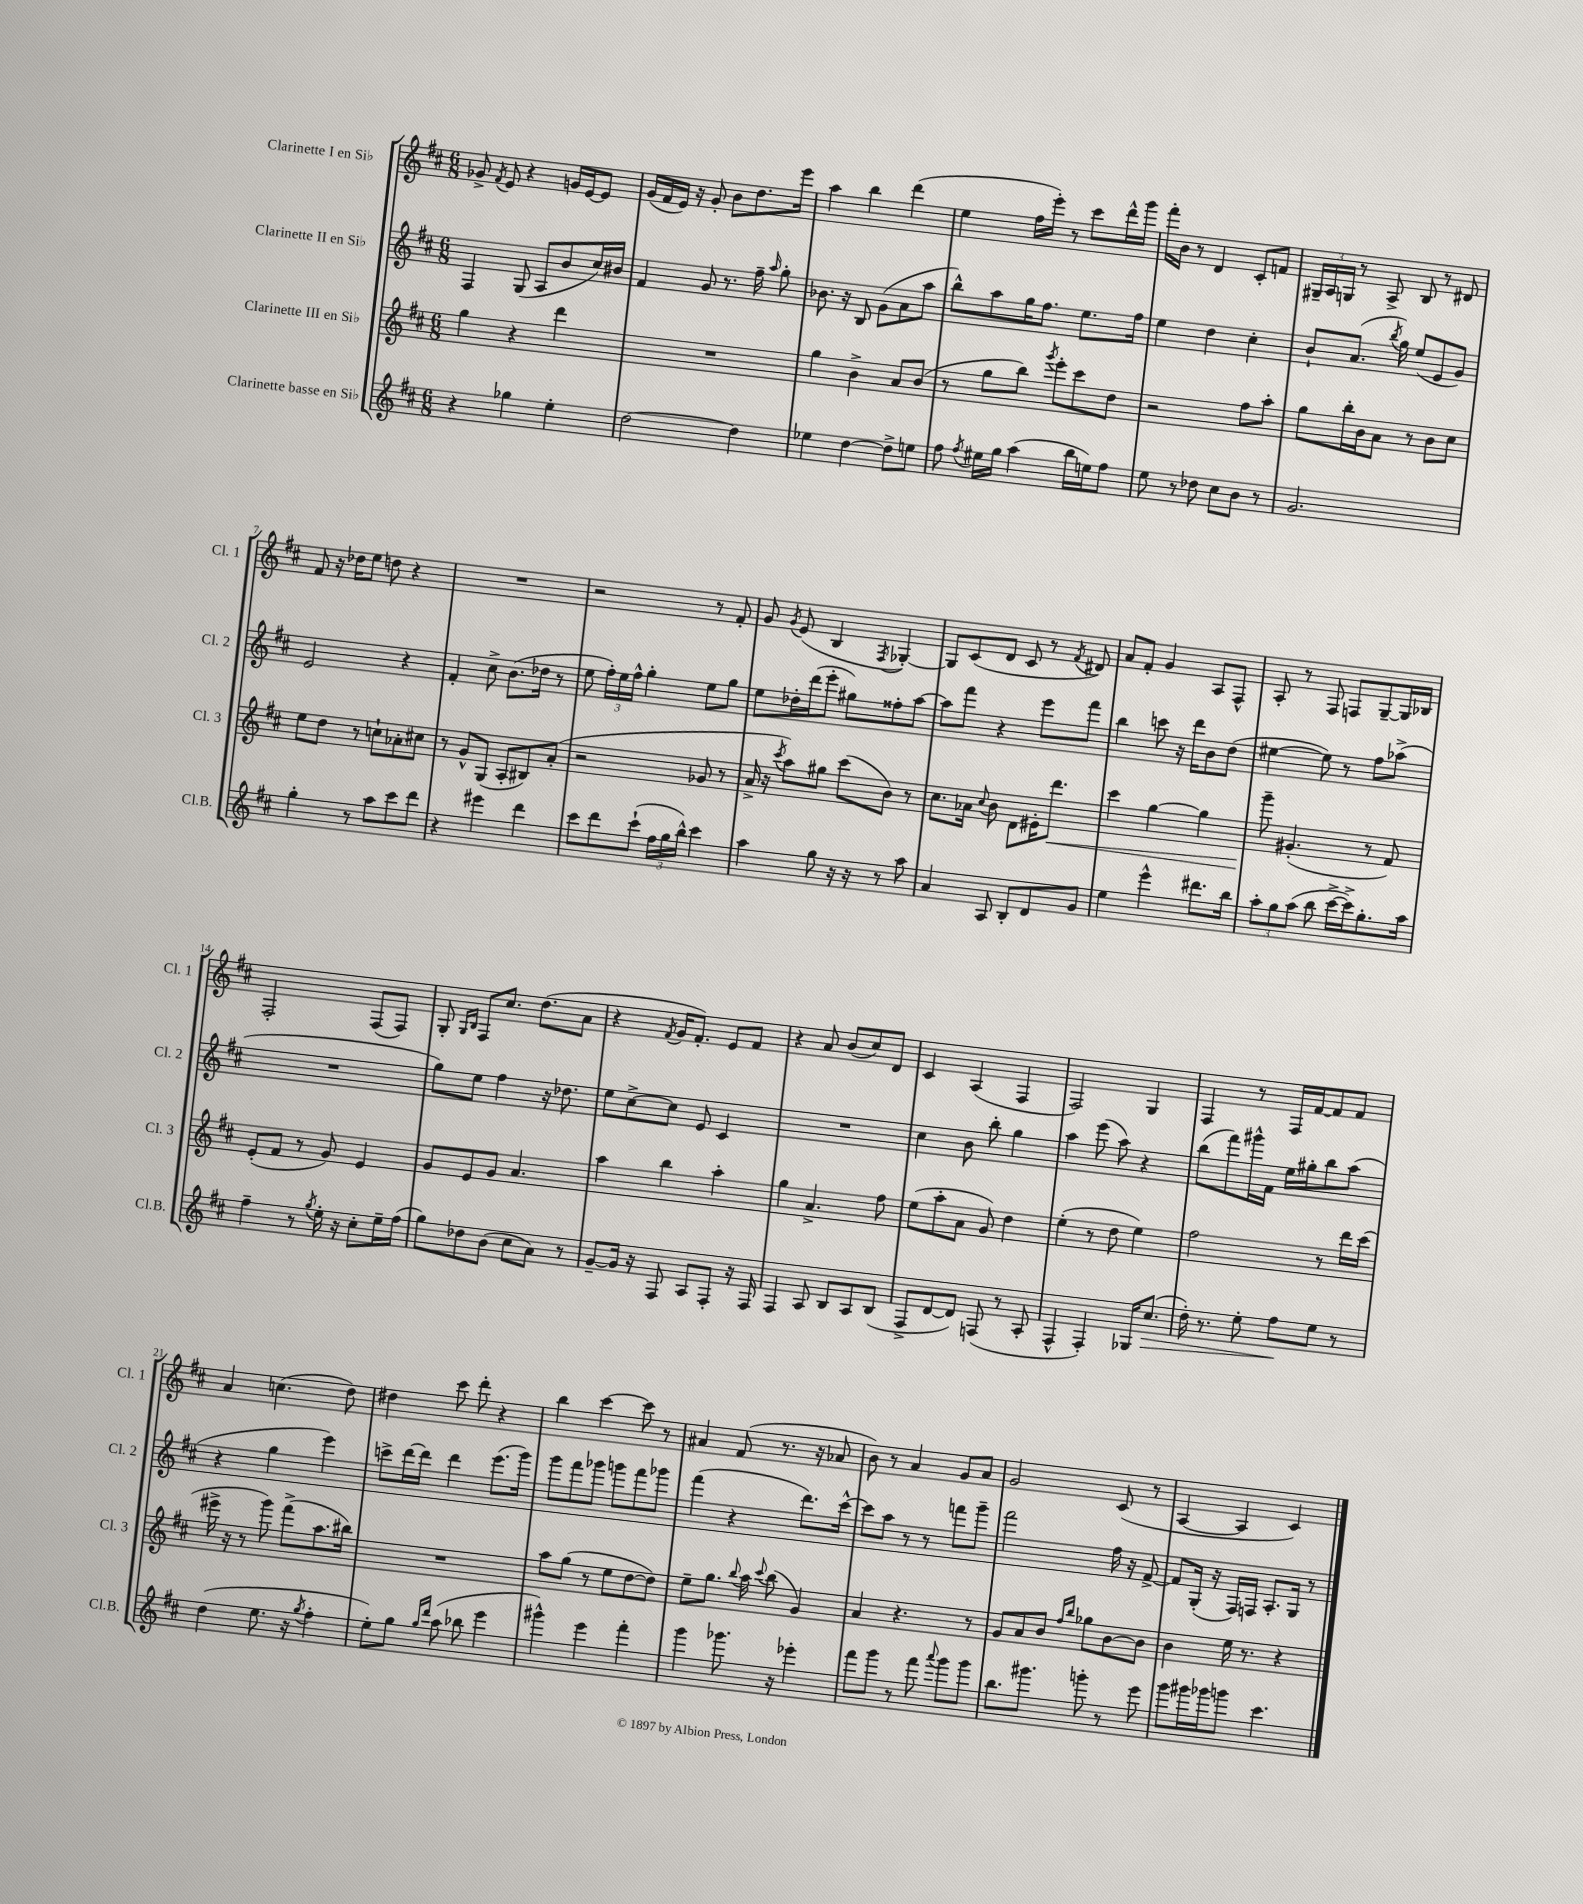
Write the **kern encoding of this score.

**kern	**kern	**kern	**kern
*staff4	*staff3	*staff2	*staff1
*clefG2	*clefG2	*clefG2	*clefG2
*k[f#c#]	*k[f#c#]	*k[f#c#]	*k[f#c#]
*M6/8	*M6/8	*M6/8	*M6/8
4r	4gg\	4F#/	8g-^/
.	.	.	8qf#/
.	.	.	8e/
4gg-\	4r	(8G/	4r
.	.	8A/L	.
4ee'\	4ddd\	8b/	16g/LL
.	.	.	[16e/J
.	.	16cc#/L)	8e/]J
.	.	16b#/JJ	.
=	=	=	=
[2dd\	2.r	4f#/	(16g/LL
.	.	.	16f#/
.	.	.	16e/JJ)
.	.	.	16r
.	.	8g/	8g'/
.	.	8.r	8b\L
4dd\]	.	.	8.dd\
.	.	16ff#~\	.
.	.	16qqaa/	.
.	.	8gg'\	.
.	.	.	16eee\Jk
=	=	=	=
4ee-\	4gg\	8.b-\	4aa\
.	.	16r	.
[4dd\	4b^\	8B/	4bb\
.	.	(8g\L	.
8dd^\]L	8a/L	8a\	(4ddd\
8ee\J	(8b/J	8aa\J	.
=	=	=	=
8ff#\	8r	8bb^^\L)	4ee\
8qff#/	.	.	.
16ee#\LL	8gg\L	8aa\	.
16gg\JJ	.	.	.
(4aa\	8bb\J)	16gg\K	16ff#\LL
.	.	8.ff#\J	16eee'\JJ)
.	8qggg/	.	.
.	8eee'\L	.	8r
16bb\LL	8ccc#\	8.ee\L	8ccc#\L
16ee\J)	.	.	.
8ff#\J	8dd\J	.	16ddd^^\L
.	.	16ff#\Jk	16ggg\JJ
=	=	=	=
8ee\	2r	4ee\	16fff#'\LL
.	.	.	16b\JJ
8r	.	.	8r
8dd-\	.	4dd\	4d/
8cc#\L	.	.	.
8b\J	8ff#\L	4cc#'\	8c#'/L
8r	8aa'\J	.	8f/J
=	=	=	=
2.g/	8gg\L	8b`/L	24G#~/LL
.	.	.	24A/
.	.	.	24G/JJ
.	16bb'\L	(8.a/J	8r
.	16b\J	.	.
.	8a\J	.	8A^/
.	.	8qbb/	.
.	.	16gg\)	.
.	8r	(8ee/L	8B/
.	8b\L	8e/	8r
.	8cc#\J	8g/J)	8d#/
=	=	=	=
4gg'\	8ee\L	2e/	8f#/
.	8dd\J	.	16r
.	.	.	16dd-\LK
8r	8r	.	8ee\J
8aa\L	8cc`\L	.	8dd\
8ccc#\	8a-'\	4r	4r
8ddd\J	8cc#\J	.	.
=	=	=	=
4r	8r	4f#'/	2.r
.	8g^^/L	.	.
4eee#\	(8G/J	8cc#^\	.
.	8A'/L	(8.b\L	.
4ddd\	8B#/)	.	.
.	.	16dd-\Jk	.
.	(8a'/J	8r	.
=	=	=	=
8ccc#\L	2r	8ee\	2r
8ddd\	.	24ff#'\LL)	.
.	.	24ee\	.
.	.	24ff#^^\JJ	.
(8ccc#`\J	.	4gg'\	.
24ff#\LL	.	.	.
24gg\	.	.	.
24bb^^\JJ)	.	.	.
4ccc#\	8g-/	8ee\L	8r
.	8r	8gg\J	8f#'/
=	=	=	=
4aa\	16a^/	8ee\L	8g/
.	16r	.	.
.	8qccc#/	.	8qg/
.	8aa\L)	16dd-'\L	(8e/
.	.	(16ddd\J	.
8gg\	8gg#\J	8eee'\J	4B/
16r	(8ccc#\L	8gg#\L)	.
16r	.	.	.
.	.	.	8qF#/
8r	8b\J)	8ff##'\	[4G-'/)
8aa\	8r	[8aa\J	.
=	=	=	=
4a/	8.cc#\L	8aa\]L	8G-/]L
.	.	8fff#\J	(8c#/
.	16a-\Jk	.	.
.	8qqcc#/	.	.
8A/	8b\	4r	8d/J
8B'/L	8d\L	.	8c#/
8d/	16e#'\K	8eee\L	8r
.	8.ddd\J	.	.
.	.	.	8qf#/
8g/J	.	8fff#\J	8d#/)
=	=	=	=
4ee\	4ccc#\	4bb\	8a/L
.	.	.	8f#'/J
4eee^^\	[4gg\	8ccc\	4g/
.	.	16r	.
.	.	16ddd\LK	.
8.ddd#\L	4gg\]	8b\	8A/L
.	.	(8dd\J	8F#^^/J
16bb\Jk	.	.	.
=	=	=	=
12aa'\L	8ggg~\	[4ee#\	8A'/
12gg\	.	.	.
.	(4.g#'/	.	8r
(12aa\J	.	.	.
8bb\	.	8ee#\])	8F#/
[16ccc#^\LL	.	8r	8F/L
16ccc#^\]J)	.	.	.
8.gg'\	8r	8ff#\L	[8G~/
.	8f#/)	(8aa-^\J	16G/]L
16aa\Jk	.	.	16B-/JJ
=	=	=	=
4ff#~\	(8e'/L	2.r	2F#'/
.	8f#/J	.	.
8r	8r	.	.
8qgg/	.	.	.
16ee'\	8g/)	.	.
16r	.	.	.
8cc#'\L	4e/	.	(8F#/L
16ee~\L	.	.	8F#/J)
(16ff#\JJ	.	.	.
=	=	=	=
8gg\L)	8g/L	8gg\L)	8G'/
.	.	.	16qqG/LL
.	.	.	16qqB/JJ
8dd-\	8e/	8ee\J	8F#/L
(8b\J	8g/J	4ff#\	8.cc#/J
8cc#\L	4.a/	.	.
.	.	.	(8.dd\L
8a\J)	.	16r	.
.	.	8.dd-\	.
8r	.	.	8a\J
=	=	=	=
[8g~/L	4aa\	8ee\L	4r
16g/]Jk	.	[8cc#^\	.
16r	.	.	.
.	.	.	8qf#/
8F#/	4bb\	8cc#\]J	16g/LK
.	.	.	8.f#'/J)
8A/L	.	8e/	.
8F#'/J	4aa'\	4c#/	8e/L
16r	.	.	8f#/J
16F#/	.	.	.
=	=	=	=
4F#/	4gg\	2.r	4r
8A/	4.a^/	.	8a/
8B/L	.	.	(8b/L
8A/	.	.	8cc#/)
(8B/J	8ff#\	.	8d/J
=	=	=	=
8F#^/L	(8ee\L	4cc#\	4c#/
[8d/	8aa'\	.	.
8d/]J)	8a\J	8b\	(4A/
(8F/	8g/)	8bb'\	.
8r	4dd\	4gg\	4F#/
8A'/	.	.	.
=	=	=	=
4F#^^/	(4ee'\	4aa\	2F#/)
4F#'/)	8r	(8eee\	.
.	8dd\	8aa\)	.
16G-/LK	4ee\)	4r	4G/
(8.cc#/J	.	.	.
=	=	=	=
16dd'\)	2ff#\	(8bb\L	4F#/
8.r	.	.	.
.	.	8fff#\)	.
8ee'\	.	16ggg#^^\L	8r
.	.	16f#\JJ	.
8ff#\L	.	16ee\LL	16F#/LL
.	.	16gg#'\J	[16f#/J
8ee\J	8r	8bb\	8f#/]
8r	16ddd\LL	(8aa\J	8f#/J
.	(16ccc#\JJ	.	.
=	=	=	=
(4dd\	16eee#^\	4r	4a/
.	16r	.	.
.	8r	.	.
8.ee\	8ggg\)	4gg\	(4.cc\
.	(8fff#^\L	.	.
16r	.	.	.
8qgg/	.	.	.
4ff#'\	8.aa\	4eee\)	.
.	.	.	8dd\)
.	16bb#\Jk)	.	.
=	=	=	=
8ee'\L)	2.r	8ccc^\L	4dd#\
8gg\J	.	[16ddd\L	.
.	.	16ddd\]JJ	.
16qqgg/LL	.	.	.
16qqddd/JJ	.	.	.
(8aa\	.	4ddd\	8ccc#\
8bb-\	.	.	8ddd'\
4eee\	.	(8.eee\L	4r
.	.	16ggg\Jk)	.
=	=	=	=
4ggg#^^\)	8aa\L	8ggg\L	4bb\
.	(8gg\J	8fff#\	.
4eee\	8r	8ggg-\J	[4ccc#\
.	8ee\L	8ggg\L	.
4fff#'\	[8dd\	8fff#\	8ccc#\]
.	8dd\]J)	8ggg-\J	8r
=	=	=	=
4ggg\	8ee~\L	(4fff#\	4a#/
.	8.gg\J	.	.
8.ggg-\	.	4r	(8f#/
.	8qqbb/	.	.
.	16aa\	.	.
.	8qqccc#/	.	.
.	(8bb\	.	8.r
16r	.	.	.
4eee-'\	4g/)	8.ddd\L)	.
.	.	.	16r
.	.	.	8a-/
.	.	[16ccc#^^\Jk	.
=	=	=	=
8fff#\L	4a/	8ccc#\]L	8b\)
8ggg\J	.	8aa\J	8r
8r	4.r	8r	4a/
8fff#\	.	8r	.
8qqaaa/	.	.	.
8ggg\L	.	8fff\L	8g/L
8ggg\J	8r	8ggg~\J	8a/J
=	=	=	=
8.bb\L	8g/L	2fff#\	2g/
.	8a/	.	.
8.ggg#\J	.	.	.
.	8b/J	.	.
.	16qqff#/LL	.	.
.	16qqbb/JJ	.	.
8ggg'\	8gg-\L	.	.
8r	[8b\	16ff#\	(8c#/
.	.	16r	.
8eee\	8b\]J	[8f#^/	8r
=	=	=	=
8ggg\L	4b\	8f#/]L	[4A/
16ggg#\L	.	(16G'/Jk	.
16ggg-\J	.	16r	.
8ggg\J	16ee\	16F#/LL)	4A/]
.	8.r	16F/JJ	.
4.ccc#\	.	8.A'/L	.
.	4r	.	4c#/)
.	.	16G/Jk	.
.	.	8r	.
==	==	==	==
*-	*-	*-	*-
